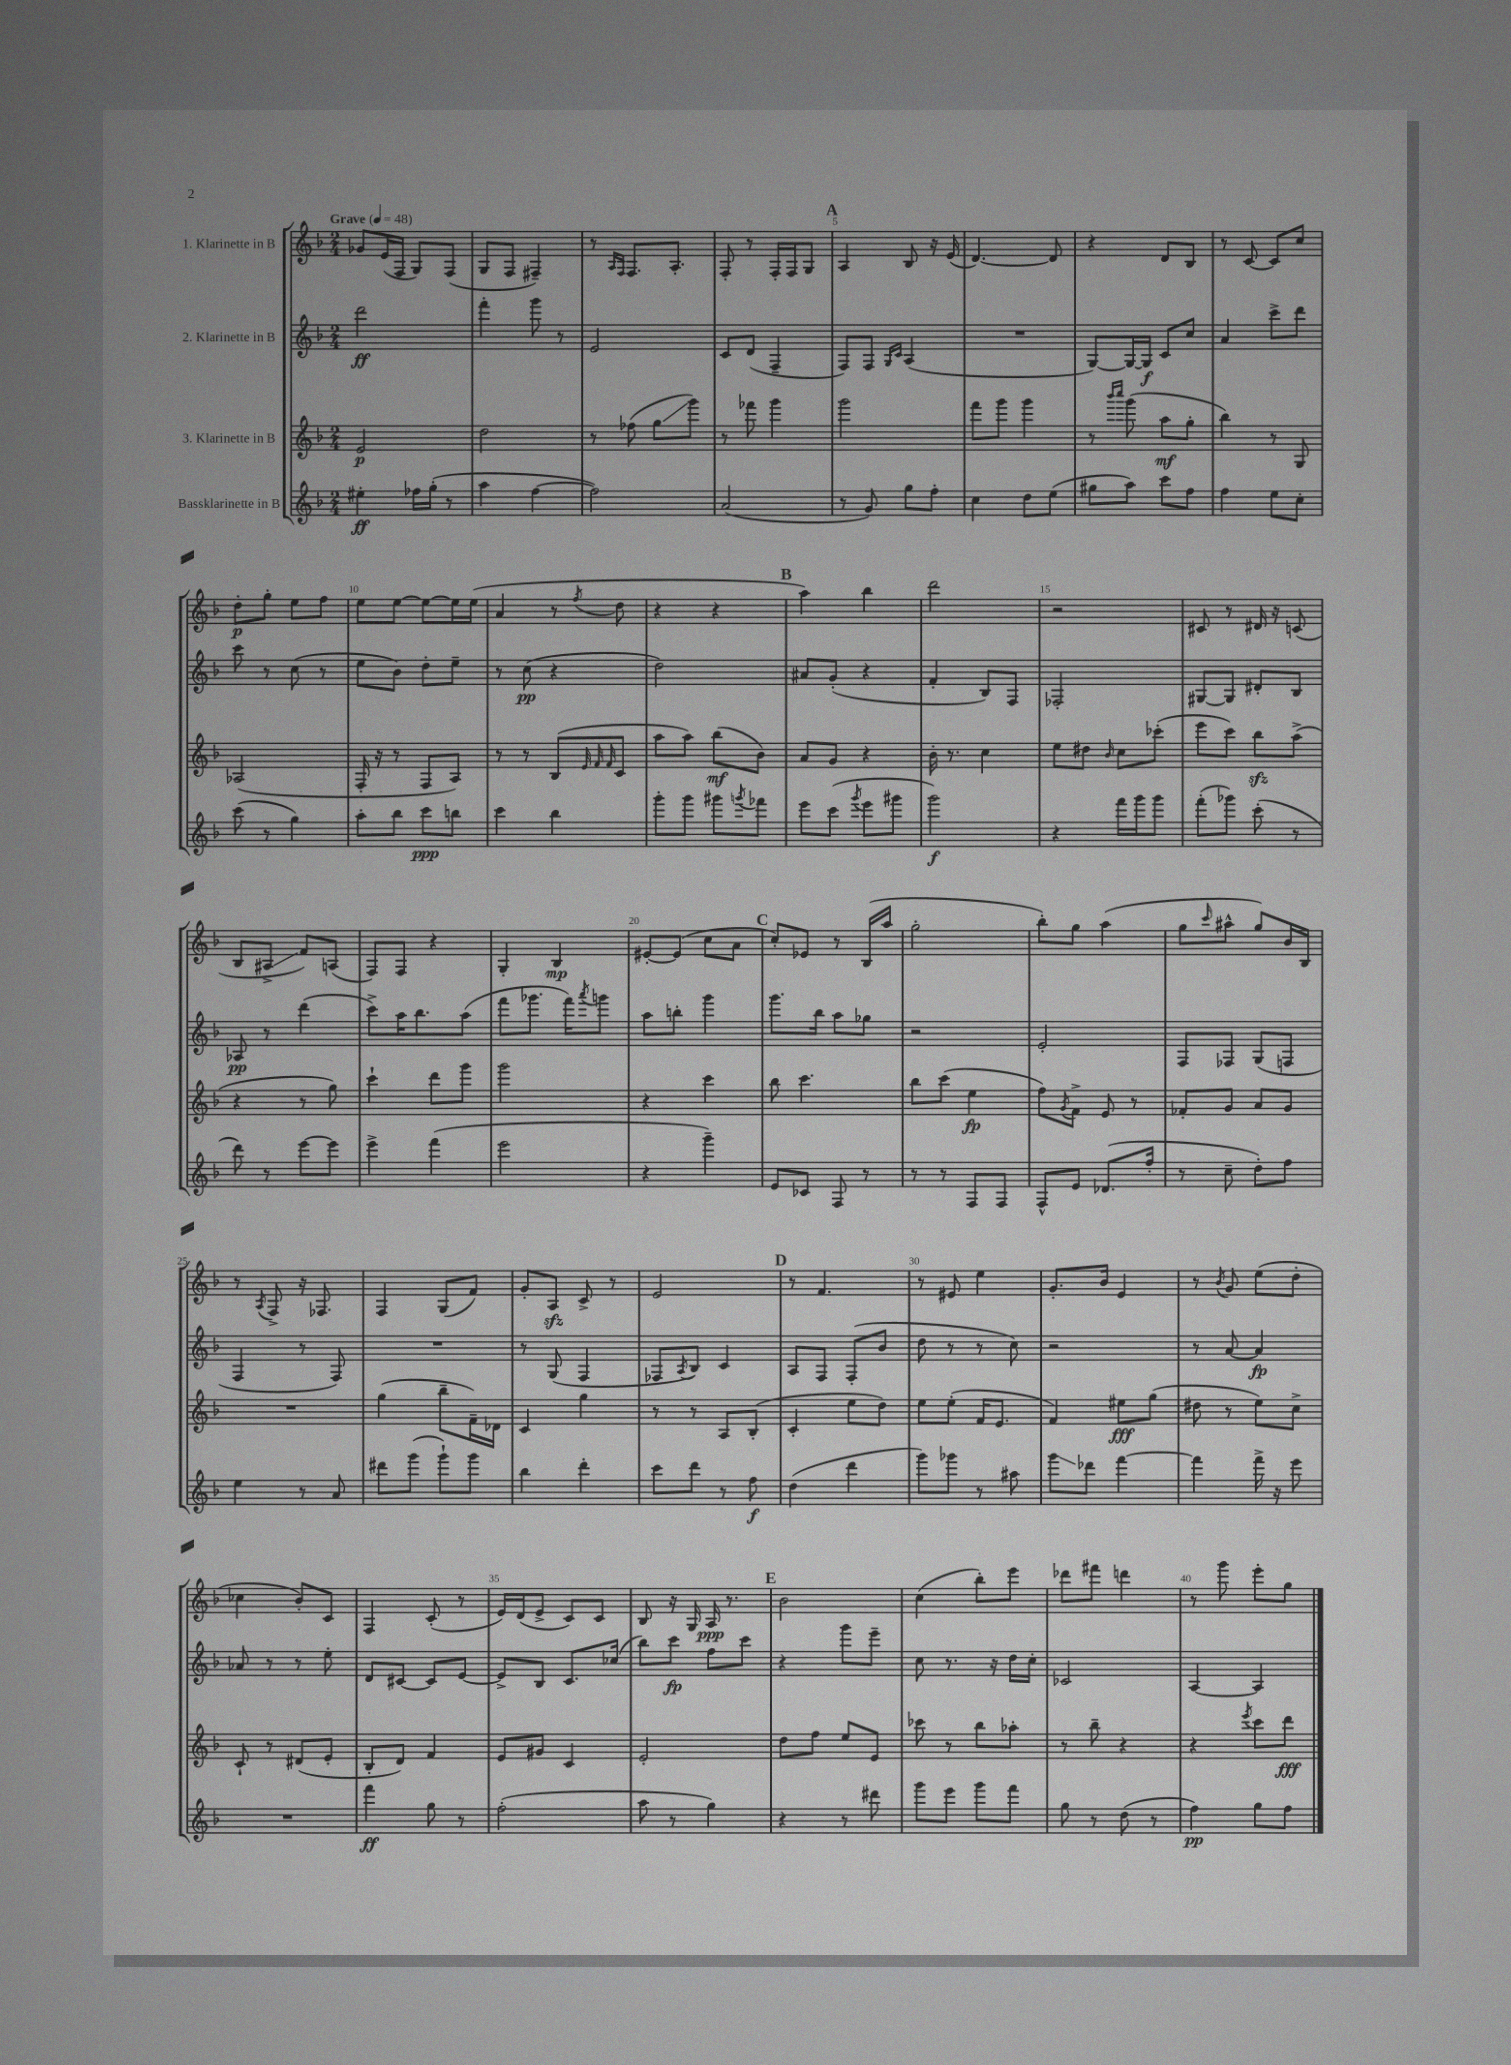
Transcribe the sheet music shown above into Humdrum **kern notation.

**kern	**kern	**kern	**kern
*staff4	*staff3	*staff2	*staff1
*clefG2	*clefG2	*clefG2	*clefG2
*k[b-]	*k[b-]	*k[b-]	*k[b-]
*M2/4	*M2/4	*M2/4	*M2/4
*MM48	*MM48	*MM48	*MM48
4ee#'	2e	2ddd	8g-
.	.	.	(16e
.	.	.	16F
16ff-	.	.	8G)
(16gg'	.	.	.
8r	.	.	(8F
=	=	=	=
4aa	2dd	4fff'	8G
.	.	.	8F
[4ff	.	8ggg	4F#~)
.	.	8r	.
=	=	=	=
2ff])	8r	2e	8r
.	.	.	16qqA
.	.	.	16qqF
.	(8ff-	.	8.F
.	8gg	.	.
.	.	.	8.A'
.	8ggg)	.	.
=	=	=	=
(2a	8r	8c	8F'
.	8fff-	(8d	8r
.	4ggg	4F~	16F'
.	.	.	16F
.	.	.	8G
=	=	=	=
8r	2ggg	8F)	4A
8g)	.	8F	.
.	.	16qqG	.
.	.	16qqc	.
8gg	.	(4A	8B-
8ff'	.	.	16r
.	.	.	(16e
=	=	=	=
4cc	8fff	2r	[4.d)
.	8ggg	.	.
8dd	4ggg	.	.
(8ee	.	.	8d]
=	=	=	=
8gg#	8r	[8G)	4r
.	16qqbbb-	.	.
.	16qqcccc	.	.
8aa)	(8ggg	16G_	.
.	.	16G]	.
8ccc	8aa	8c	8d
8ff	8gg'	8cc	8B-
=	=	=	=
4ff	4bb-)	4a	8r
.	.	.	[8c
8ee	8r	8ccc^	8c]
8cc'	8G	8ddd	8cc
=	=	=	=
(8ccc	(2A-	8ccc	8dd'
8r	.	8r	8gg'
4gg)	.	(8cc	8ee
.	.	8r	8ff
=	=	=	=
8aa'	16F'	8ee	8ee
.	16r	.	.
8bb-	8r	8b-)	[8ee
8ccc	8F	8dd'	8ee_
8bb	8A)	8ee~	16ee]
.	.	.	(16ee
=	=	=	=
4ccc	8r	8r	4a
.	8r	(8cc	.
4bb-	(8B-	4r	8r
.	32qqe	.	.
.	32qqf	.	.
.	32qqf	.	8qff
.	8c	.	8dd
=	=	=	=
8ggg'	8aa	2dd)	4r
8ggg	8aa)	.	.
8ggg#	(8bb-	.	4r
8qggg	.	.	.
8fff-	8b-)	.	.
=	=	=	=
8eee	8a	8a#	4aa)
(8ccc	8g	(8g'	.
8qggg	.	.	.
8eee	4r	4r	4bb-
8ggg#	.	.	.
=	=	=	=
2ggg)	16b-'	4f'	2ddd
.	8.r	.	.
.	4cc	8B-)	.
.	.	8F	.
=	=	=	=
4r	8ee	2F-'	2r
.	8dd#	.	.
.	16qqb-	.	.
16fff	8cc	.	.
16ggg	.	.	.
8ggg	(8ccc-'	.	.
=	=	=	=
(8fff'	8eee	[8G#	8c#
8ggg-)	8ccc)	8G#]	8r
(8ccc'	8bb-	8d#'	16d#
.	.	.	16r
8r	(8aa^	8B-	(8c
=	=	=	=
8ddd)	4r	8A-	8B-
8r	.	8r	8A#^
[8eee	8r	(4ddd	8f)
8eee]	8gg)	.	(8A
=	=	=	=
4eee^	4ccc`	8ccc^)	8F)
.	.	16aa	8F
.	.	8.bb-	.
(4fff	8ddd	.	4r
.	8ggg	(8aa	.
=	=	=	=
2eee	2ggg	8fff	4G'
.	.	8.ggg-	.
.	.	.	4B-
.	.	16fff)	.
.	.	8qaaa	.
.	.	8ggg	.
=	=	=	=
4r	4r	8aa	[8e#'
.	.	8bb'	(8e#]
4ggg~)	4ccc	4ggg	8cc
.	.	.	8a
=	=	=	=
8e	8bb-	8.ggg	8cc')
8c-	4.ccc	.	8e-
.	.	16bb-	.
8F	.	8aa	8r
8r	.	8gg-	(16B-
.	.	.	16aa
=	=	=	=
8r	8bb-	2r	2gg'
8r	(8ccc	.	.
8F	4ee	.	.
8F	.	.	.
=	=	=	=
8F^^	8ff)	2e'	8bb-')
.	8qg	.	.
8e	8f^	.	8gg
(8.d-	8e	.	(4aa
.	8r	.	.
16ff'	.	.	.
=	=	=	=
8r	8f-'	8F	8gg
.	.	.	16qqccc
8cc~	8g	8F-	8aa#^^
8dd')	8a	(8G	8gg)
8ff	8g	8F	16b-
.	.	.	16B-
=	=	=	=
4ee	2r	4F	8r
.	.	.	8qA
.	.	.	8F^
8r	.	8r	16r
.	.	.	8.F-
8a	.	8F)	.
=	=	=	=
8ddd#	(4gg	2r	4F
(8ggg	.	.	.
8ggg`)	8bb-~	.	(8G
8ggg	16f~)	.	8f)
.	16d-	.	.
=	=	=	=
4bb-	4c	8r	8g'
.	.	(8G	8A
4ddd'	4gg	4F	8c^
.	.	.	8r
=	=	=	=
8ccc	8r	8F-	2e
.	.	8qA	.
8ddd	8r	8B-)	.
8r	8A	4c	.
8ff	(8B-'	.	.
=	=	=	=
(4dd	4c'	8A	8r
.	.	8F	4.f
4ddd	8ee	(8F'	.
.	8dd)	8b-	.
=	=	=	=
8ggg)	8ee	8dd	8r
8ggg-	(8ee'	8r	8e#
8r	16f	8r	4ee
.	8.e	.	.
8aa#	.	8cc)	.
=	=	=	=
8ggg	4f)	2r	8.g'
8ddd-	.	.	.
.	.	.	16b-
[4fff	8ee#	.	4e
.	(8gg	.	.
=	=	=	=
4fff]	8dd#	8r	8r
.	.	.	8qb-
.	8r	[8a	8g
16fff^	8ee)	4a]	(8ee
16r	.	.	.
8eee	8cc^	.	8dd'
=	=	=	=
2r	8c`	8a-	4cc-
.	8r	8r	.
.	(8d#	8r	8b-')
.	8e'	8ee'	8c
=	=	=	=
4fff	8B-'	8d	4F
.	8d)	[8c#	.
8gg	4f	8c#]	(8c'
8r	.	[8e	8r
=	=	=	=
(2ff'	8e	8e^]	16e)
.	.	.	(16d
.	8g#	8B-	8e^
.	4c	8.c	8c)
.	.	.	8c
.	.	(16cc-	.
=	=	=	=
8aa	2e'	8bb-)	8B-
8r	.	8ccc	16r
.	.	.	16G
4gg)	.	8ff	16A
.	.	.	8.r
.	.	8ccc	.
=	=	=	=
4r	8dd	4r	2b-
.	8ff	.	.
8r	8ee	8ggg	.
8ddd#	8e	8eee~	.
=	=	=	=
8ggg	8ccc-	8cc	(4cc
8eee	8r	8.r	.
8ggg	8bb-	.	8bb-')
.	.	16r	.
8fff	8aa-'	16dd	8eee
.	.	16cc'	.
=	=	=	=
8gg	8r	2c-	8ddd-
8r	8bb-~	.	8fff#
(8dd	4r	.	4ddd
8r	.	.	.
=	=	=	=
4ff)	4r	[4A	8r
.	.	.	8ggg
.	8qeee	.	.
8gg	8ccc	4A]	8eee'
8ff	8ddd	.	8gg
==	==	==	==
*-	*-	*-	*-
